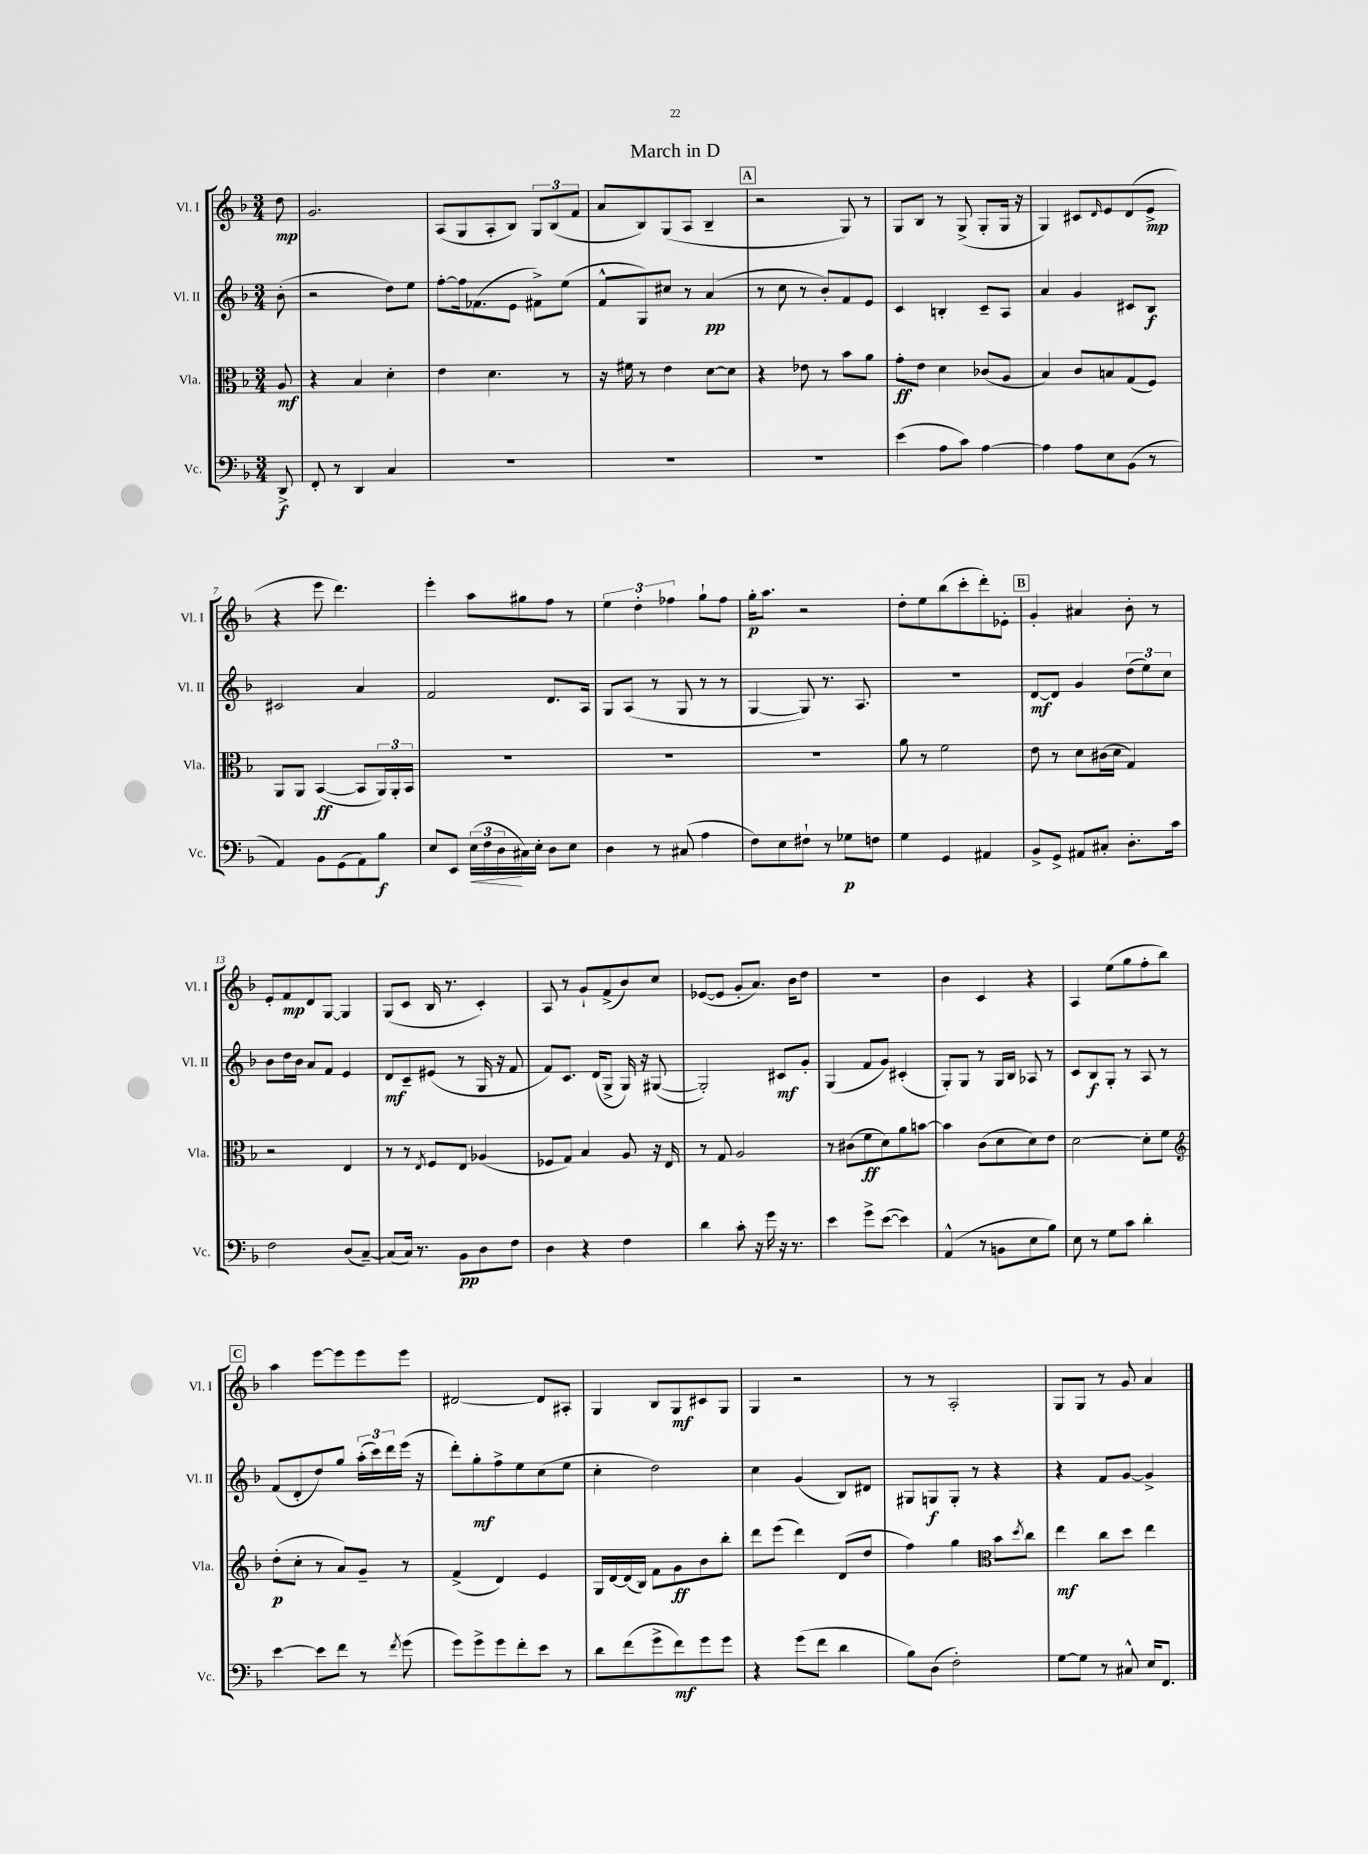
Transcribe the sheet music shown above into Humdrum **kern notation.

**kern	**dynam	**kern	**dynam	**kern	**dynam	**kern	**dynam
*part4	*part4	*part3	*part3	*part2	*part2	*part1	*part1
*staff4	*staff4	*staff3	*staff3	*staff2	*staff2	*staff1	*staff1
*I"Vc.	*	*I"Vla.	*	*I"Vl. II	*	*I"Vl. I	*
*I'Vc.	*	*I'Vla.	*	*I'Vl. II	*	*I'Vl. I	*
*clefF4	*	*clefC3	*	*clefG2	*	*clefG2	*
*k[b-]	*	*k[b-]	*	*k[b-]	*	*k[b-]	*
*M3/4	*	*M3/4	*	*M3/4	*	*M3/4	*
=	=	=	=	=	=	=	=
8DD^/	f	8A/	mf	(8b-'\	.	8dd\	mp
=1	=1	=1	=1	=1	=1	=1	=1
8FF'/	.	4r	.	2r	.	2.g/	.
8r	.	.	.	.	.	.	.
4DD/	.	4B-/	.	.	.	.	.
4C/	.	4d'\	.	8dd\L)	.	.	.
.	.	.	.	8ee\J	.	.	.
=2	=2	=2	=2	=2	=2	=2	=2
2.r	.	4e\	.	[8ff'\L	.	(8A/L	.
.	.	.	.	16ff\k]	.	8G/	.
.	.	.	.	(8.f-X\	.	.	.
.	.	4.d\	.	.	.	8A'/	.
.	.	.	.	8e\J	.	8B-/J)	.
.	.	.	.	8f#X^\L)	.	12G/L	.
.	.	.	.	.	.	(12B-/	.
.	.	8r	.	(8ee\J	.	.	.
.	.	.	.	.	.	12f/J	.
=3	=3	=3	=3	=3	=3	=3	=3
2.r	.	16r	.	8f^^/L	.	8a/L	.
.	.	16f#X\	.	.	.	.	.
.	.	8r	.	8G/)	.	8B-/)	.
.	.	4e\	.	8cc#X/J	.	(8G/	.
.	.	.	.	8r	.	8A/J	.
.	.	[8d\L	.	(4a/	pp	4B-~/	.
.	.	8d\J]	.	.	.	.	.
!!LO:REH:place=s1:t=A
=4	=4	=4	=4	=4	=4	=4	=4
2.r	.	4r	.	8r	.	2r	.
.	.	.	.	8cc\	.	.	.
.	.	8e-X\	.	8r	.	.	.
.	.	8r	.	8b-'/L)	.	.	.
.	.	8b-\L	.	8f/	.	8G/)	.
.	.	8a\J	.	8e/J	.	8r	.
=5	=5	=5	=5	=5	=5	=5	=5
(4e\	.	8g'\L	ff	4c/	.	8G/L	.
.	.	8e\J	.	.	.	8B-/J	.
8A\L	.	4d\	.	4Bn'/	.	8r	.
8c\J)	.	.	.	.	.	(8G^/	.
[4A\	.	(8c-X/L	.	8c~/L	.	8G'/L	.
.	.	8A/J	.	8A/J	.	16G/Jk	.
.	.	.	.	.	.	16r	.
=6	=6	=6	=6	=6	=6	=6	=6
4A\]	.	4B-/)	.	4a/	.	4G/)	.
8A\L	.	8c/L	.	4g/	.	8c#X/L	.
.	.	.	.	.	.	16qqd/	.
8E\	.	8Bn/	.	.	.	8e/	.
(8BB-\J	.	(8G/	.	8c#X/L	.	(8d/	.
8r	.	8F/J)	.	8B-/J	f	8e^/J	mp
!!LO:LB:g=z
=7	=7	=7	=7	=7	=7	=7	=7
4AA/)	.	8AA/L	.	2c#X/	.	4r	.
.	.	8AA/J	.	.	.	.	.
8BB-\L	.	([4BB-/	ff	.	.	8eee\	.
(8GG\	.	.	.	.	.	4.ddd\)	.
8AA\)	.	8BB-/L]	.	4a/	.	.	.
8B-\J	f	24AA/L)	.	.	.	.	.
.	.	24AA'/	.	.	.	.	.
.	.	24BB-/JJ	.	.	.	.	.
=8	=8	=8	=8	=8	=8	=8	=8
8E/L	.	2.r	.	2f/	.	4eee'\	.
8EE/J	.	.	.	.	.	.	.
!	!LO:HP:b	!	!	!	!	!	!
(24E\LL	<	.	.	.	.	8aa\L	.
24F\	.	.	.	.	.	.	.
24D\	.	.	.	.	.	.	.
16C#X\)	[	.	.	.	.	8gg#X\	.
16E'\JJ	.	.	.	.	.	.	.
8D\L	.	.	.	8.d/L	.	8ff\J	.
8E\J	.	.	.	.	.	8r	.
.	.	.	.	16A/Jk	.	.	.
=9	=9	=9	=9	=9	=9	=9	=9
4D\	.	2.r	.	8G/L	.	6ee\	.
.	.	.	.	(8A/J	.	.	.
.	.	.	.	.	.	6dd'\	.
8r	.	.	.	8r	.	.	.
.	.	.	.	.	.	6ff-X\	.
(8C#X/	.	.	.	8G/	.	.	.
4A\	.	.	.	8r	.	8gg`\L	.
.	.	.	.	8r	.	8ff-\J	.
=10	=10	=10	=10	=10	=10	=10	=10
8F\L)	.	2.r	.	[4G/	.	16gg'\KL	p
.	.	.	.	.	.	8.aa\J	.
8E\	.	.	.	.	.	.	.
8F#X`\J	.	.	.	8G/])	.	2r	.
8r	.	.	.	8.r	.	.	.
8G-X\L	p	.	.	.	.	.	.
.	.	.	.	8.A/	.	.	.
8Fn\J	.	.	.	.	.	.	.
=11	=11	=11	=11	=11	=11	=11	=11
4G\	.	8a\	.	2.r	.	8dd'\L	.
.	.	8r	.	.	.	8ee\	.
4GG/	.	2f\	.	.	.	(8bb-\	.
.	.	.	.	.	.	8ccc'\	.
4AA#X/	.	.	.	.	.	8ddd'\)	.
.	.	.	.	.	.	8e-X'\J	.
!!LO:REH:place=s1:t=B
=12	=12	=12	=12	=12	=12	=12	=12
8BB-^/L	.	8e\	.	[8d/L	mf	4g'/	.
8GG^/J	.	8r	.	8d/J]	.	.	.
8AA#X/L	.	8d\L	.	4g/	.	4a#X/	.
8C#X'/J	.	(16c#X\L	.	.	.	.	.
.	.	16d\JJ	.	.	.	.	.
8.D'\L	.	4G/)	.	(12dd\L	.	8b-'\	.
.	.	.	.	12ee\)	.	.	.
.	.	.	.	.	.	8r	.
.	.	.	.	12cc\J	.	.	.
16c\Jk	.	.	.	.	.	.	.
!!LO:LB:g=z
=13	=13	=13	=13	=13	=13	=13	=13
2F\	.	2r	.	8b-\L	.	8e'/L	.
.	.	.	.	16dd\L	.	8f/	mp
.	.	.	.	16b-\JJ	.	.	.
.	.	.	.	8a/L	.	8d/	.
.	.	.	.	8f/J	.	[8G/J	.
(8D/L	.	4E/	.	4e/	.	4G/]	.
[8C~/J)	.	.	.	.	.	.	.
=14	=14	=14	=14	=14	=14	=14	=14
(8C/L]	.	8r	.	8d/L	mf	(8G/L	.
16C/Jk)	.	8r	.	8c~/	.	8c/J	.
8.r	.	.	.	.	.	.	.
.	.	8qE/	.	.	.	.	.
.	.	8F/L	.	(8e#X/J	.	16B-/	.
.	.	.	.	.	.	8.r	.
8BB-\L	pp	8E/J	.	8r	.	.	.
8D\	.	(4A-X/	.	16G/	.	4c'/)	.
.	.	.	.	16r	.	.	.
8F\J	.	.	.	8f/	.	.	.
=15	=15	=15	=15	=15	=15	=15	=15
4D\	.	8F-X/L	.	8f/L)	.	8A/	.
.	.	8G/J)	.	8.c/J	.	8r	.
4r	.	4B-/	.	.	.	8g`/L	.
.	.	.	.	(16d/KL	.	.	.
.	.	.	.	8G^/J	.	(8f^/	.
4F\	.	8A/	.	16G/)	.	8b-/)	.
.	.	.	.	16r	.	.	.
.	.	16r	.	([8G#X/	.	8cc/J	.
.	.	16E/	.	.	.	.	.
=16	=16	=16	=16	=16	=16	=16	=16
4d\	.	8r	.	2G#'/])	.	([8e-X/L	.
.	.	8G/	.	.	.	8e-/J]	.
8c'\	.	2A/	.	.	.	8g'/L	.
16r	.	.	.	.	.	8.a/J)	.
16g\	.	.	.	.	.	.	.
16r	.	.	.	8c#X/L	mf	.	.
8.r	.	.	.	.	.	16b-\KL	.
.	.	.	.	8g'/J	.	8dd\J	.
=17	=17	=17	=17	=17	=17	=17	=17
4e\	.	8r	.	(4G/	.	2.r	.
.	.	(8c#X\L	.	.	.	.	.
8g^\L	.	8f\	ff	8f/L	.	.	.
([8e\J	.	8d\)	.	8g/J)	.	.	.
4e\])	.	8a\	.	(4c#X'/	.	.	.
.	.	[8bn\J	.	.	.	.	.
=18	=18	=18	=18	=18	=18	=18	=18
(4AA^^/	.	4b\]	.	8G'/L)	.	4b-\	.
.	.	.	.	8G/J	.	.	.
8r	.	(8c\L	.	8r	.	4c/	.
8BBn\L	.	8d\	.	16G/LL	.	.	.
.	.	.	.	16B-/JJ	.	.	.
8E\	.	8d\)	.	8A-X/	.	4r	.
8B-\J)	.	8e\J	.	8r	.	.	.
=19	=19	=19	=19	=19	=19	=19	=19
8E\	.	[2d\	.	8c/L	.	4A/	.
8r	.	.	.	8B-/	f	.	.
8G\L	.	.	.	8G'/J	.	(8ee\L	.
8c\J	.	.	.	8r	.	8gg\	.
4d'\	.	8d'\L]	.	8A/	.	8ff'\	.
.	.	8f\J	.	8r	.	8bb-\J)	.
!!LO:LB:g=z
!!LO:REH:place=s1:t=C
=20	=20	=20	=20	=20	=20	=20	=20
*	*	*clefG2	*	*	*	*	*
[4e\	.	(8dd'\L	p	(8f/L	.	4aa\	.
.	.	8cc'\J	.	8d'/	.	.	.
8e\L]	.	8r	.	8dd/)	.	[8eee\L	.
8f\J	.	8a/L)	.	8gg/J	.	8eee\]	.
8r	.	8g~/J	.	(24aa'\LL	.	8eee\	.
.	.	.	.	24ccc\)	.	.	.
.	.	.	.	24ddd\	.	.	.
8qf/	.	.	.	.	.	.	.
(8g\	.	8r	.	(16eee\JJ	.	8eee\J	.
.	.	.	.	16r	.	.	.
=21	=21	=21	=21	=21	=21	=21	=21
8g\L)	.	(4f^/	.	8ddd'\L)	.	[2d#X/	.
8g^\	.	.	.	8gg'\	mf	.	.
8g\	.	4d/)	.	8ff^\	.	.	.
8f'\	.	.	.	8ee\	.	.	.
8e\J	.	4e/	.	(8cc\	.	8d#/L]	.
8r	.	.	.	8ee\J	.	8A#X'/J	.
=22	=22	=22	=22	=22	=22	=22	=22
8d\L	.	16G/LL	.	4cc'\	.	4G/	.
.	.	[16d/	.	.	.	.	.
(8f\	.	(16d/]	.	.	.	.	.
.	.	16B-/JJ)	.	.	.	.	.
8g^\	.	8f\L	.	2dd\)	.	8B-/L	.
8f\)	mf	8g\	ff	.	.	8G/	mf
8g\	.	8b-\	.	.	.	8c#X/	.
8g\J	.	8bb-'\J	.	.	.	8G/J	.
=23	=23	=23	=23	=23	=23	=23	=23
4r	.	8ddd\L	.	4cc\	.	4G/	.
.	.	(8eee\J	.	.	.	.	.
(8g\L	.	4ddd\)	.	(4g/	.	2r	.
8f\J	.	.	.	.	.	.	.
4d\	.	(8d/L	.	8B-/L)	.	.	.
.	.	8dd/J	.	8d#X/J	.	.	.
=24	=24	=24	=24	=24	=24	=24	=24
8B-\L)	.	4ff\)	.	8G#X/L	.	8r	.
(8D\J	.	.	.	8Gn/	f	8r	.
2F'\)	.	4gg\	.	8G'/J	.	2A'/	.
.	.	.	.	8r	.	.	.
*	*	*clefC3	*	*	*	*	*
.	.	8b-\L	.	4r	.	.	.
.	.	8qdd/	.	.	.	.	.
.	.	8cc\J	.	.	.	.	.
=25	=25	=25	=25	=25	=25	=25	=25
[8G\L	.	4ee\	mf	4r	.	8G/L	.
8G\J]	.	.	.	.	.	8G/J	.
8r	.	8cc\L	.	8f/L	.	8r	.
8C#X^^/	.	8dd\J	.	[8g/J	.	8g/	.
16E/KL	.	4ee\	.	4g^/]	.	4a/	.
8.FF/J	.	.	.	.	.	.	.
==	==	==	==	==	==	==	==
*-	*-	*-	*-	*-	*-	*-	*-
